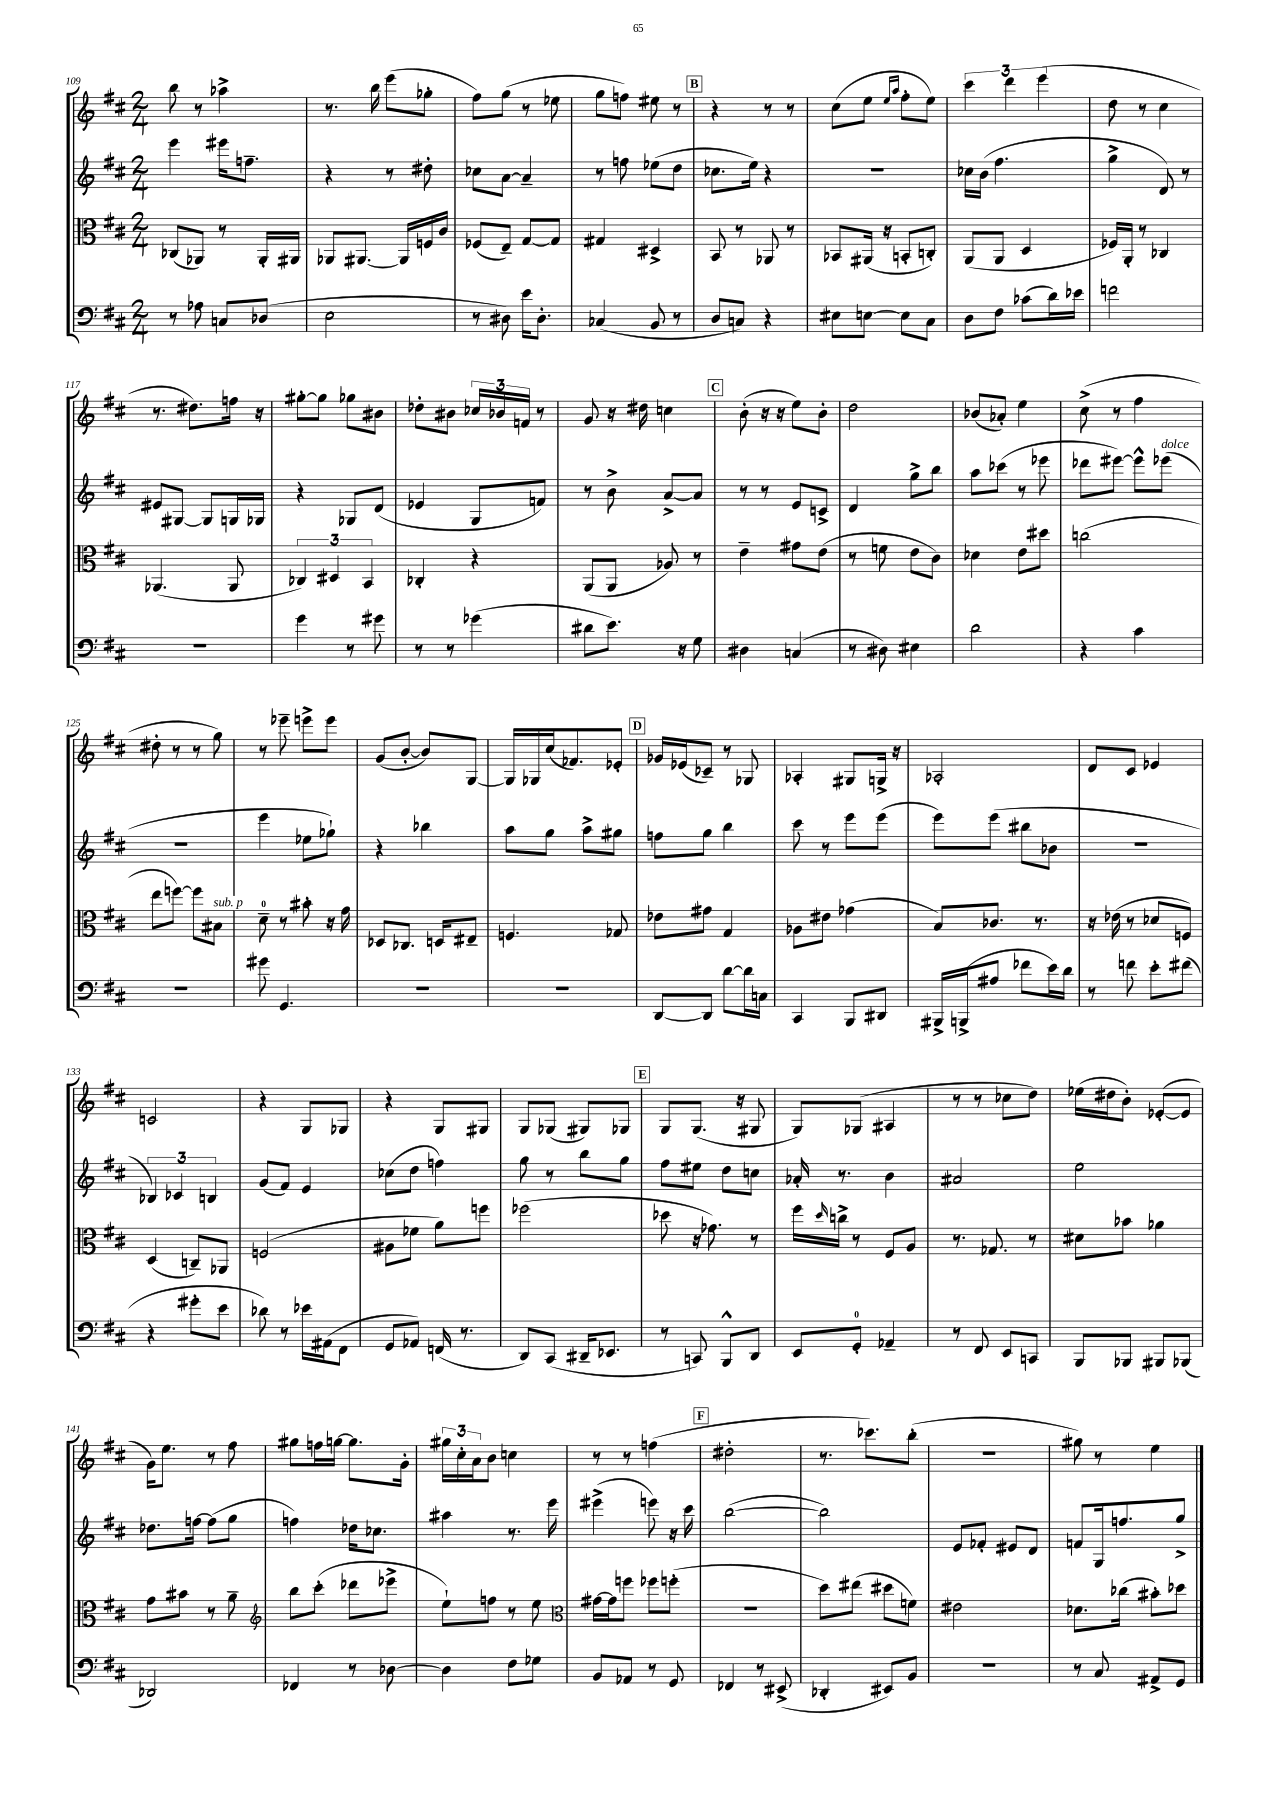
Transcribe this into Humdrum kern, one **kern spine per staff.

**kern	**kern	**kern	**kern
*part4	*part3	*part2	*part1
*staff4	*staff3	*staff2	*staff1
*clefF4	*clefC3	*clefG2	*clefG2
*k[f#c#]	*k[f#c#]	*k[f#c#]	*k[f#c#]
*M2/4	*M2/4	*M2/4	*M2/4
=109	=109	=109	=109
8r	(8C-X/L	4eee\	8bb\
8A-X\	8AA-X/J)	.	8r
8Cn/L	8r	16eee#X\KL	4aa-X^\
.	.	8.ffn~\J	.
(8D-X/J	16AA-'/LL	.	.
.	16AA#X/JJ	.	.
=110	=110	=110	=110
2E\	8AA-X/L	4r	8.r
.	[8.AA#X/J	.	.
.	.	.	16bb\
.	.	8r	(8eee\L
.	16AA#/LL]	.	.
.	16Fn/	8dd#X'\	8gg-X'\J
.	16c#/JJ	.	.
=111	=111	=111	=111
8r	(8F-X/L	8cc-X\L	8ff#\L)
8D#X\)	8E~/J)	[8a\J	(8gg\J
16e\KL	[8G/L	4a~/]	8r
8.D#'\J	.	.	.
.	8G/J]	.	8ee-X\
=112	=112	=112	=112
(4C-X/	4G#X/	8r	8gg\L
.	.	8ffn\	8ffn\J)
8BB/	4D#X^/	(8ee-X\L	8ee#X\
8r	.	8dd\J	8r
!!LO:REH:place=s1:t=B
=113	=113	=113	=113
8D/L	8BB/	8.cc-X\L	4r
8Cn/J)	8r	.	.
.	.	16ee\Jk)	.
4r	8AA-X/	4r	8r
.	8r	.	8r
=114	=114	=114	=114
8E#X\L	8BB-X/L	2r	(8cc#\L
[8En\J	(16AA#X/Jk	.	8ee\J
.	16r	.	.
.	.	.	16qqee/LL
.	.	.	16qqaa/JJ
8E\L]	8BBn'/L	.	8ff#'\L
8C#\J	8Cn'/J)	.	8ee\J)
=115	=115	=115	=115
8D\L	(8AA/L	16cc-X\LL	6ccc#\
.	.	(16b\JJ	.
8F#\J	8AA/J	4.ff#\	.
.	.	.	6ddd\
(8c-X\L	4D/	.	.
.	.	.	(6eee\
16d\L)	.	.	.
16e-X\JJ	.	.	.
=116	=116	=116	=116
2fn\	16F-X/LL)	4gg^\	8dd\
.	16AA'/JJ	.	.
.	8r	.	8r
.	4C-X/	8d/)	4cc#\
.	.	8r	.
!!LO:LB:g=z
=117	=117	=117	=117
2r	(4.AA-X/	8e#X/L	8.r
.	.	[8G#X/J	.
.	.	.	8.dd#X\L)
.	.	8G#/L]	.
.	8AA-/	16Gn/L	16ffn\Jk
.	.	16G-X/JJ	16r
=118	=118	=118	=118
4g\	6C-X/)	4r	[8gg#X'\L
.	.	.	8gg#\J]
.	6D#X/	.	.
8r	.	8G-X/L	8gg-X\L
.	6BB/	.	.
8g#X\	.	(8d/J	8b#X\J
=119	=119	=119	=119
8r	4C-X'/	4e-X/	8dd-X'\L
8r	.	.	8b#X\J
(4g-X\	4r	8G/L	24cc-X/LL
.	.	.	24b-X/
.	.	.	24fn/JJ
.	.	8fn/J)	8r
=120	=120	=120	=120
8d#X\L	(8AA/L	8r	8g/
8.e\J)	8AA/J	8b^\	16r
.	.	.	16dd#X\
.	8A-X/)	[8a^/L	4ccn\
16r	.	.	.
8G\	8r	8a/J]	.
!!LO:REH:place=s1:t=C
=121	=121	=121	=121
4D#X\	4e~\	8r	(8b'\
.	.	8r	16r
.	.	.	16r
(4Cn/	8g#X\L	8e/L	8ee\L)
.	(8e\J	8cn^/J	8b'\J
=122	=122	=122	=122
8r	8r	4d/	2dd\
8D#X\)	8fn\	.	.
4E#X\	8e\L	8gg^\L	.
.	8c#\J)	8bb\J	.
=123	=123	=123	=123
2d\	4d-X\	8aa\L	(8b-X/L
.	.	(8ccc-X\J	8a-X'/J)
.	8e\L	8r	4ee\
.	8dd#X\J	8eee-X\	.
=124	=124	=124	=124
4r	(2ccn\	8ddd-X\L	(8cc#^\
.	.	[8eee#X\J)	8r
4c#\	.	8eee#^^\L]	4ff#\
!	!	!LO:TX:a:i:t=dolce	!
.	.	(8eee-X\J	.
!!LO:LB:g=z
=125	=125	=125	=125
2r	8ee\L	2r	8dd#X'\
.	[8ffn\J)	.	8r
.	8ff\L]	.	8r
!	!LO:TX:a:i:t=sub. p	!	!
.	8B#X\J	.	8gg\)
=126	=126	=126	=126
8g#X\	8d~\	4eee\	8r
4.GG/	8r	.	8eee-X~\
.	8b#X'\	8ee-X\L	8eeen^\L
.	16r	8gg-X`\J)	8eee\J
.	16g\	.	.
=127	=127	=127	=127
2r	8D-X/L	4r	(8g/L
.	8.C-X/J	.	[8b'/J
.	.	4bb-X\	8b/L])
.	16Dn/KL	.	.
.	8E#X~/J	.	[8G/J
=128	=128	=128	=128
2r	4.Fn/	8aa\L	16G/LL]
.	.	.	16G-X/
.	.	8gg\J	(16cc#/J
.	.	.	8.f-X/)
.	.	8aa^\L	.
.	8G-X/	8gg#X\J	8e-X'/J
!!LO:REH:place=s1:t=D
=129	=129	=129	=129
[8DD/L	8e-X\L	8ffn\L	16g-X/LL
.	.	.	(16e-X/J
8DD/J]	8g#X\J	8gg\J	8c-X~/J)
[8d\L	4G/	4bb\	8r
16d\L]	.	.	8G-X/
16Cn\JJ	.	.	.
=130	=130	=130	=130
4CC#/	8A-X\L	8ccc#\	4A-X'/
.	8e#X\J	8r	.
8BBB/L	(4g-X\	8eee\L	8G#X/L
8DD#X/J	.	(8eee\J	16Gn^/Jk
.	.	.	16r
=131	=131	=131	=131
16BBB#X^/LL	8B/L)	8eee\L)	2A-X'/
(16BBBn^/J	.	.	.
8A#X/J	8.c-X/J	(8eee\J	.
8f-X\L	.	8bb#X\L	.
.	8.r	.	.
16e\L)	.	8b-X\J	.
16d\JJ	.	.	.
=132	=132	=132	=132
8r	16r	2r	8d/L
.	(16e-X\	.	.
8fn\	8r	.	8c#/J
8e'\L	8d-X/L	.	4e-X/
(8f#X\J	8Fn/J)	.	.
!!LO:LB:g=z
=133	=133	=133	=133
4r	(4D/	6B-X/)	2cn/
.	.	6c-X/	.
8g#X'\L	8Cn~/L)	.	.
.	.	6Bn/	.
8e\J	8AA-X/J	.	.
=134	=134	=134	=134
8d-X\)	(2Fn/	(8g/L	4r
8r	.	8f#/J)	.
16e-X\LL	.	4e/	8G/L
(16AA#X\J	.	.	.
8FF#\J	.	.	8G-X/J
=135	=135	=135	=135
8GG/L	8A#X\L	(8cc-X\L	4r
8AA-X/J)	8f-X\J	8dd\J	.
(16FFn/	8a\L)	4ffn\)	8G/L
8.r	.	.	.
.	8ffn\J	.	8G#X/J
=136	=136	=136	=136
8DD/L)	(2ff-X\	8gg\	8G/L
(8CC#/J	.	8r	(8G-X/J
16DD#X~/KL	.	8bb\L	8G#X/L)
8.EE-X/J	.	.	.
.	.	8gg\J	8G-X/J
!!LO:REH:place=s1:t=E
=137	=137	=137	=137
8r	8dd-X\	8ff#\L	8G/L
8CCn/)	16r	8ee#X\J	(8.G/J
.	8.g-X\)	.	.
8BBB^^/L	.	8dd\L	.
.	.	.	16r
8DD/J	8r	8ccn\J	8G#X/
=138	=138	=138	=138
8EE/L	16ff#\LL	16a-X'/	8G/L)
.	16qqdd/	.	.
.	16ccn^\JJ	8.r	.
8GG'/J	8r	.	(8G-X/J
4AA-X~/	8F#/L	4b\	4A#X/
.	8A/J	.	.
=139	=139	=139	=139
8r	8.r	2a#X/	8r
8FF#/	.	.	8r
.	8.G-X/	.	.
8EE/L	.	.	8cc-X\L
8CCn/J	8r	.	8dd\J)
=140	=140	=140	=140
8BBB/L	8d#X\L	2ee\	(16ee-X\LL
.	.	.	16dd#X\J
8BBB-X/J	8b-X\J	.	8b'\J)
8BBB#X/L	4a-X\	.	([8e-X'/L
(8BBB-X/J	.	.	8e-/J]
!!LO:LB:g=z
=141	=141	=141	=141
2DD-X/)	8g\L	8.dd-X\L	16g\KL)
.	.	.	8.ee\J
.	8b#X\J	.	.
.	.	[16ffn\Jk	.
.	8r	(8ff\L]	8r
.	8a~\	8gg\J	8ff#\
=142	=142	=142	=142
*	*clefG2	*	*
4FF-X/	8bb\L	4ffn\)	8gg#X\L
.	(8ccc#'\J	.	16ffn\L
.	.	.	[16ggn\JJ
8r	8ddd-X\L	16dd-X\KL	8.gg\L]
.	.	8.cc-X\J	.
[8D-X\	8eee-X^\J	.	.
.	.	.	16g'\Jk
=143	=143	=143	=143
4D-\]	8ee`\L)	4aa#X\	24gg#X\LL
.	.	.	24cc#'\
.	.	.	24a\J
.	8ffn\J	.	8b\J
8F#\L	8r	8.r	4ccn\
8G-X\J	8ee\	.	.
.	.	16eee\	.
=144	=144	=144	=144
*	*clefC3	*	*
8BB/L	[16g#X\LL	(4eee#X^\	8r
.	16g#\J]	.	.
8AA-X/J	8ffn\J	.	8r
8r	8ff-X\L	8eeen\)	(4ffn\
8GG/	(8ffn'\J	16r	.
.	.	16ccc#\	.
!!LO:REH:place=s1:t=F
=145	=145	=145	=145
4FF-X/	2r	([2bb\	2dd#X'\
8r	.	.	.
(8EE#X^/	.	.	.
=146	=146	=146	=146
4DD-X'/	8dd\L)	2bb\])	8.r
.	(8ee#X\J	.	.
.	.	.	8.ccc-X\L)
8EE#X/L)	8dd#X\L	.	.
8BB/J	8fn\J)	.	(8bb'\J
=147	=147	=147	=147
2r	2e#X\	8e/L	2r
.	.	8f-X'/J	.
.	.	8e#X/L	.
.	.	8d/J	.
=148	=148	=148	=148
8r	8.d-X\L	8fn/L	8gg#X\)
8C#/	.	16G/k	8r
.	(16cc-X\Jk	8.ffn/	.
8AA#X^/L	8b#X'\L)	.	4ee\
8GG/J	8dd-X\J	8gg^/J	.
==	==	==	==
*-	*-	*-	*-
